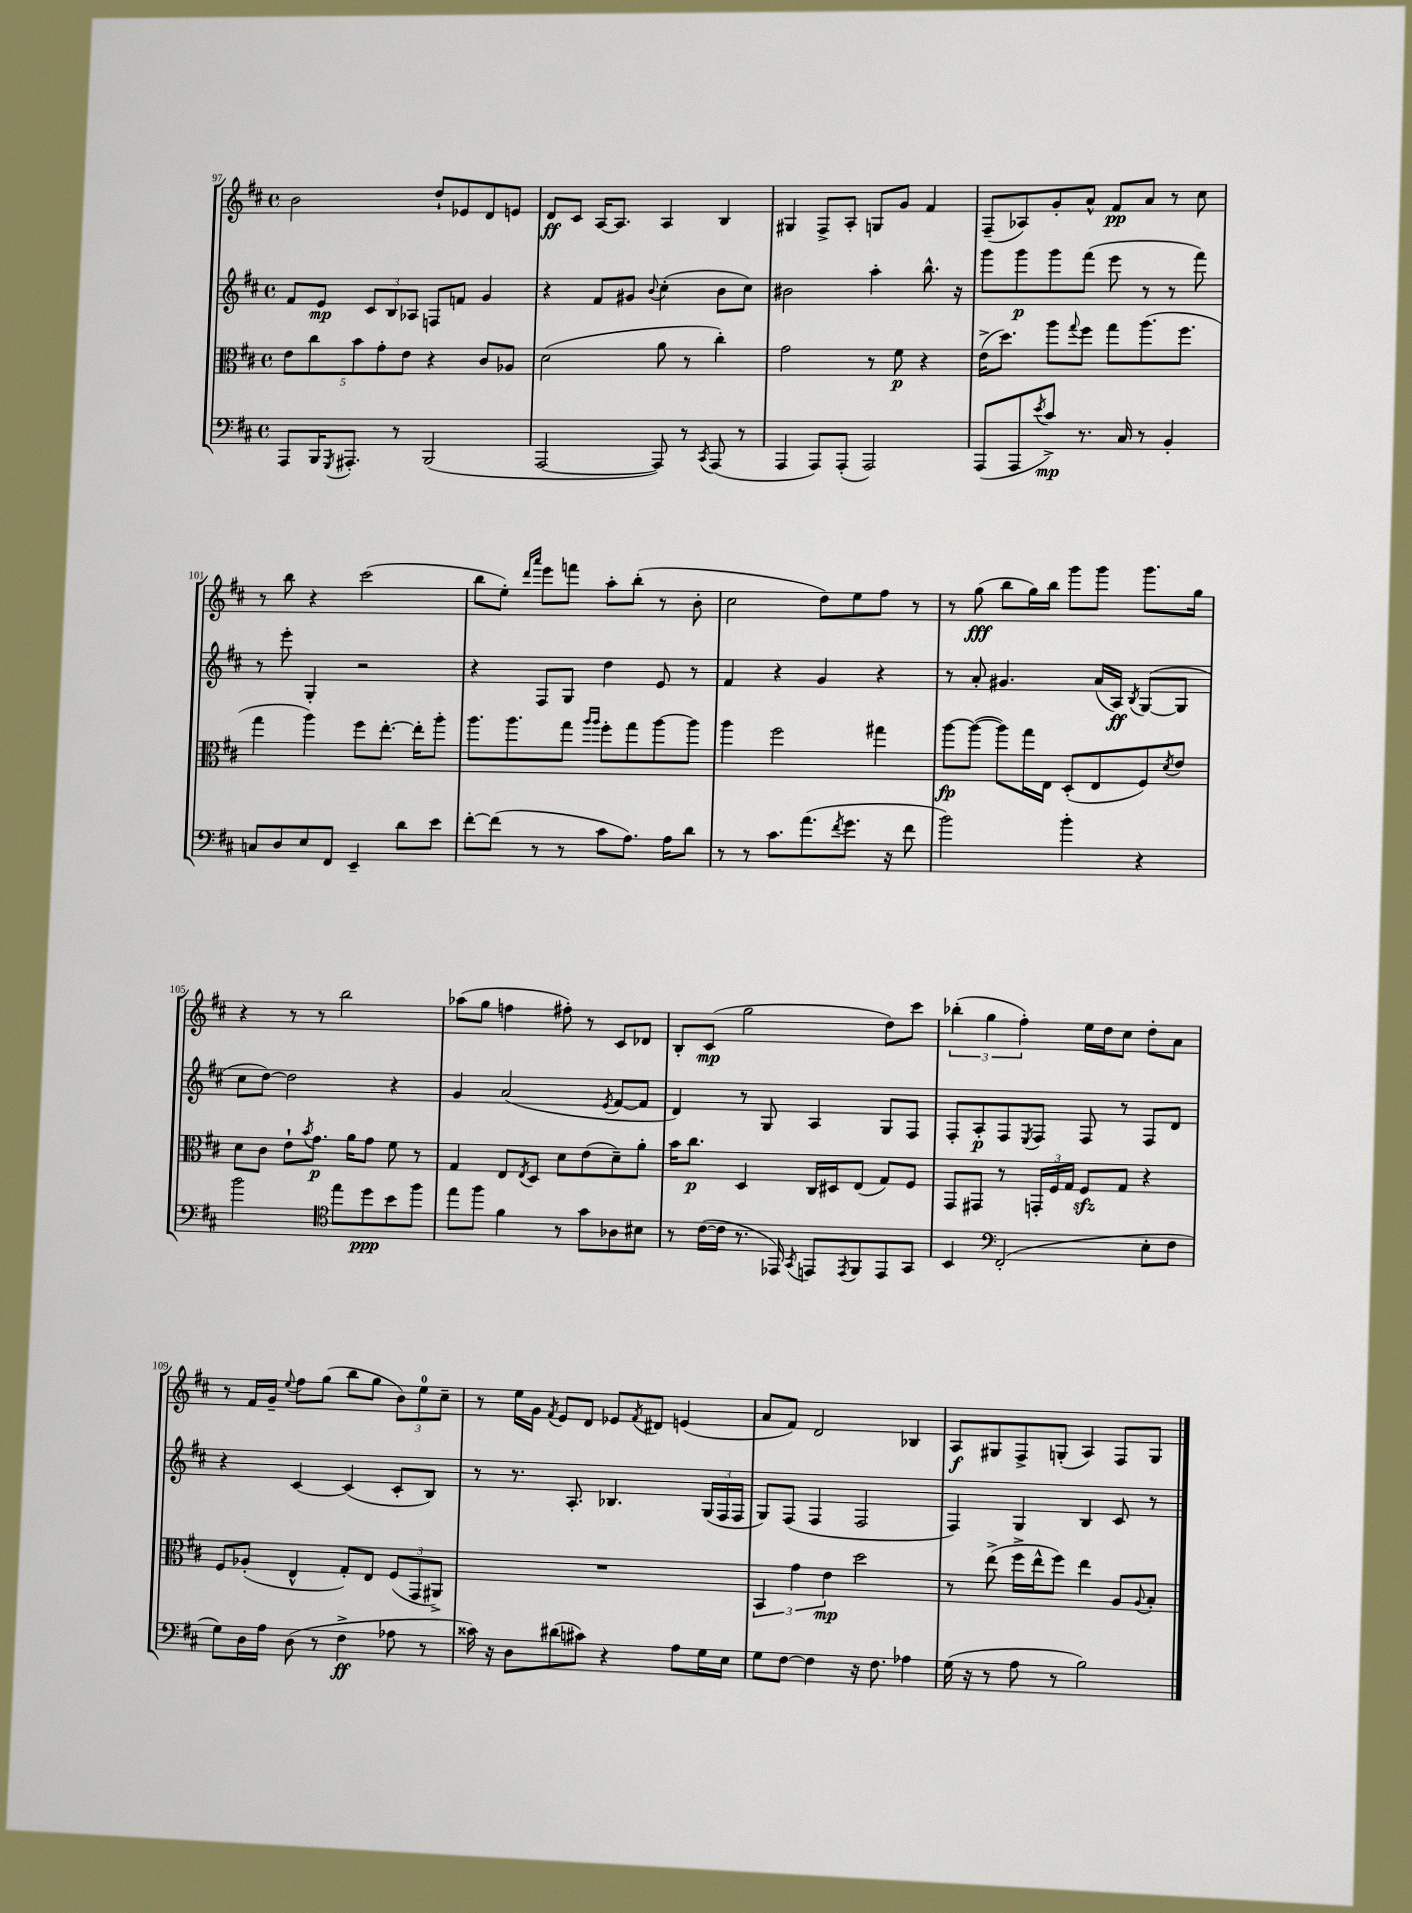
<<
\new StaffGroup <<
\new Staff = "s0" {
    \clef treble \key d \major \defaultTimeSignature \time 4/4
    b'2 d''8-! ees'8 d'8 e'8 |
    d'8\ff cis'8 a16~ a8. a4 b4 |
    gis4 fis8-> a8-. g8 g'8 fis'4 |
    fis8--( aes8) g'8-. a'8-^ fis'8\pp a'8 r8 cis''8 |
    r8 b''8 r4 cis'''2( |
    b''8 e''8-.) \grace { d'''16 a'''16 } e'''8 f'''8 a''8-. b''8-.( r8 b'8-. |
    cis''2 d''8) e''8 fis''8 r8 |
    r8 g''8\fff( b''8 g''16) b''16 g'''8 g'''8 g'''8. g''16 |
    r4 r8 r8 b''2 |
    aes''8( g''8 f''4 fis''8-.) r8 cis'8 des'8 |
    b8-. cis'8\mp( g''2 d''8) cis'''8 |
    \tuplet 3/2 { bes''4-.( g''4 fis''4-.) } e''16 d''16 cis''8 d''8-. a'8 |
    r8 fis'16 g'16-- \appoggiatura { e''8 } fis''8 g''8( b''8 g''8 \tuplet 3/2 { b'8) e''8-0 cis''8-- } |
    r8 e''16 g'16 \acciaccatura { fis'8 } e'8 d'8 ees'8 \acciaccatura { fis'8 } dis'8 e'4( |
    a'8 fis'8) d'2 bes4 |
    a8\f gis8 fis8-> g8-.( a4) fis8 g8 \bar "|." |
}
\new Staff = "s1" {
    \clef treble \key d \major \defaultTimeSignature \time 4/4
    fis'8 e'8\mp \tuplet 3/2 { cis'8 b8 aes8 } f8 f'8 g'4 |
    r4 fis'8 gis'8 \appoggiatura { b'8 } cis''4-.( b'8 cis''8) |
    bis'2 a''4-. b''8.-^ r16 |
    g'''8 g'''8\p g'''8 fis'''8( e'''8 r8 r8 fis'''8) |
    r8 e'''8-. g4-. r2 |
    r4 fis8 g8 d''4 e'8 r8 |
    fis'4 r4 g'4 r4 |
    r8 a'8-. gis'4. a'16( a16\ff) \acciaccatura { b8 } g8~( g8 |
    cis''8 d''8~) d''2 r4 |
    g'4 a'2( \acciaccatura { e'8 } fis'8~ fis'8 |
    d'4) r8 g8 a4 g8 fis8 |
    fis8-. a8-.\p fis8 \acciaccatura { e8 } fis8 fis8 r8 fis8 d'8 |
    r4 cis'4~ cis'4( cis'8-. b8) |
    r8 r8. a8.-. bes4. \tuplet 3/2 { g16( fis16 fis16 } |
    g8) fis8( fis4 fis2 |
    fis4) g4 b4 cis'8 r8 \bar "|." |
}
\new Staff = "s2" {
    \clef alto \key d \major \defaultTimeSignature \time 4/4
    \tuplet 5/4 { e'8 cis''8 b'8 g'8-. e'8 } r4 cis'8 aes8 |
    d'2( a'8 r8 cis''4-.) |
    g'2 r8 fis'8\p r4 |
    e'16->( d''8.) a''8 \appoggiatura { g''8 } fis''8 g''8 a''8.( fis''8. |
    g''4 a''4) fis''8 e''8.~-. e''16-. a''8-. |
    a''8. a''8. g''8 \grace { a''16 a''16 } fis''8-. g''8 a''8~ a''8 |
    a''4 fis''2 gis''4 |
    a''8~\fp a''8~( a''8) g''16 e16 d8-.( e8 fis8) \acciaccatura { d'8 } e'8 |
    d'8 cis'8 e'8-! \acciaccatura { b'8 } g'8.\p a'16 g'8 fis'8 r8 |
    g4 e8 \acciaccatura { e8 } d8 d'8 e'8( d'8--) a'8-. |
    b'16 cis''8.\p d4 cis16 dis16 e8( g8) fis8 |
    g,8 gis,8 r8 \tuplet 3/2 { g,16-. fis16 g16 } fis8\sfz g8 r4 |
    fis8 aes8-.( e4-^ g8-.) e8 \tuplet 3/2 { fis8( g,8 ais,8->) } |
    R1 |
    \tuplet 3/2 { b,4 g'4 e'4\mp } d''2 |
    r8 e''8->( fis''16-> e''16-^ fis''8) e''4 a8 \appoggiatura { a8 } b8-. \bar "|." |
}
\new Staff = "s3" {
    \clef bass \key d \major \defaultTimeSignature \time 4/4
    a,,8 b,,16 \acciaccatura { g,,8 } ais,,8.-. r8 b,,2( |
    a,,2~ a,,8) r8 \acciaccatura { cis,8 } a,,8( r8 |
    a,,4 a,,8) a,,8-.( a,,2) |
    a,,8( a,,8 \acciaccatura { e'8 } cis'8->\mp) r8. cis16 r8 b,4-. |
    c8 d8 e8 fis,8 e,4-- d'8 e'8 |
    fis'8~-. fis'8( r8 r8 cis'8 a8.) a16 d'8 |
    r8 r8 cis'8. a'8.( \acciaccatura { fis'8 } g'8. r16 fis'8 |
    b'2) b'4-. r4 |
    b'2 \clef tenor e''8 d''8\ppp b'8 fis''8 |
    e''8 fis''8 fis'4 r8 g'8 aes8 bis8 |
    r8 cis'16~( cis'16 r8. ees,16) \acciaccatura { g,8 } e,8 \acciaccatura { e,8 } fis,8 e,8 g,8 |
    b,4 \clef bass fis,2-.( e8-. fis8 |
    g8) d16 a16 d8( r8 fis4->\ff aes8 r8 |
    cisis'16) r16 d8 dis'8( cis'8) r4 a8 g16 e16 |
    g8 fis8~ fis4 r16 fis8. aes4 |
    g16( r16 r8 a8 r8 b2) \bar "|." |
}
>>
>>
\layout { \context { \Score currentBarNumber = #97 } }
